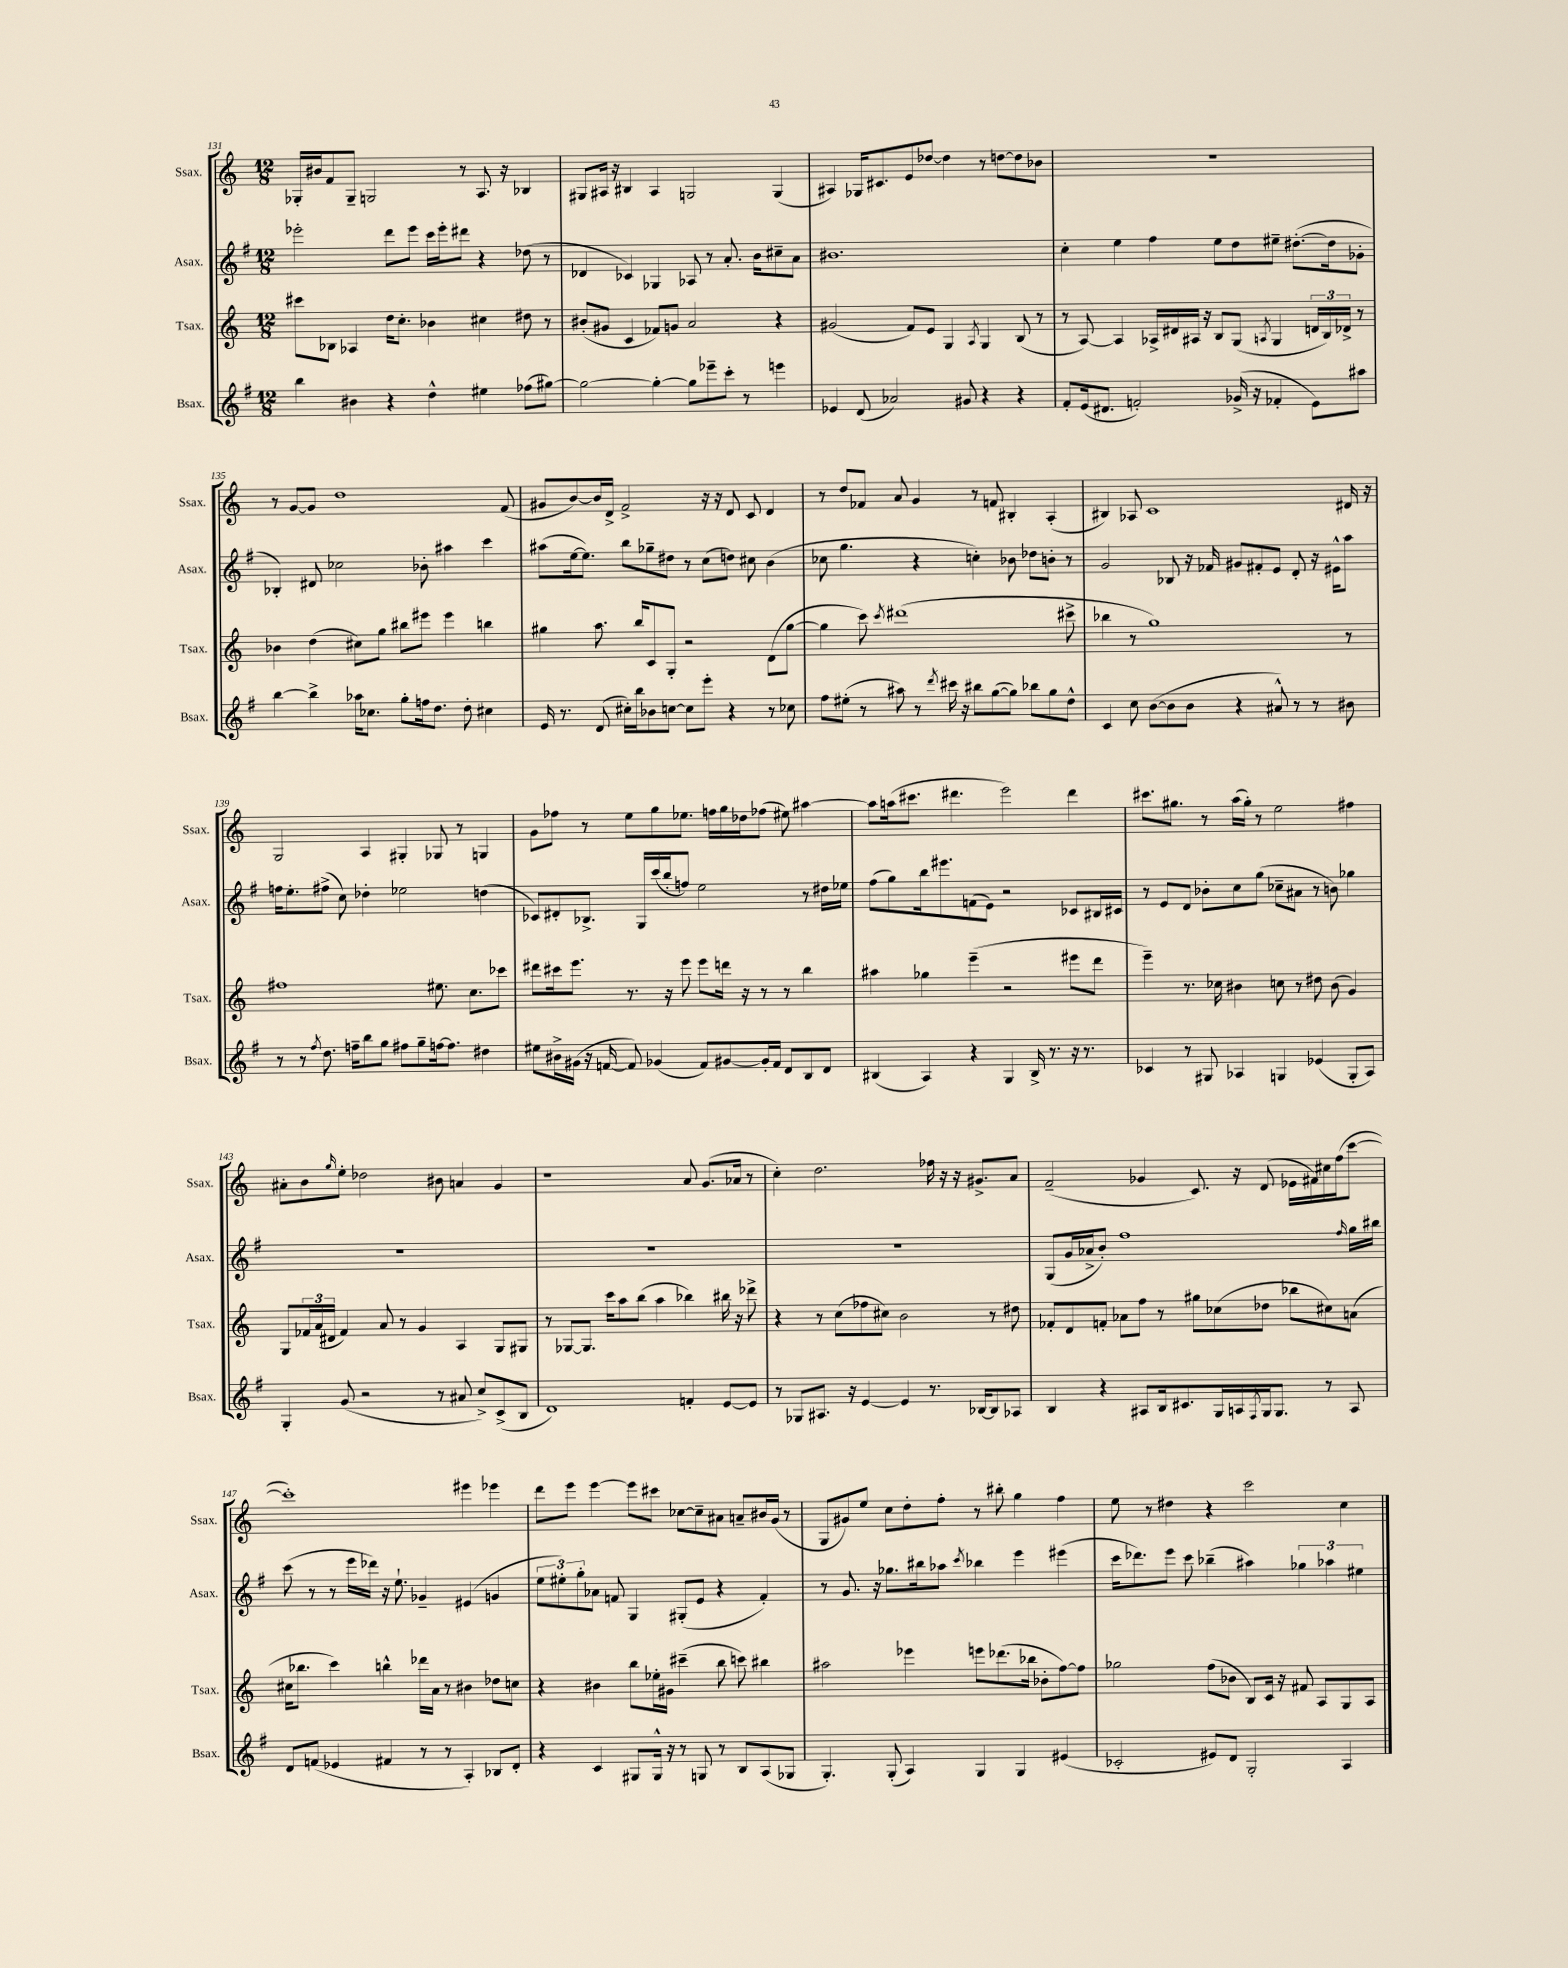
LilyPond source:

<<
\new StaffGroup <<
\new Staff = "s0" \with { instrumentName = "Ssax." shortInstrumentName = "Ssax." } {
    \clef treble \key c \major \numericTimeSignature \time 12/8
    ges16-. bis'16 f'8 ges8-- g2 r8 a8. r16 bes4 |
    gis8 ais16 r16 bis4 ais4 g2 g4( |
    ais4) ges16 cis'8. e'8 des''8~ des''4 r8 d''8~ d''8 bes'8 |
    R1. |
    r8 g'8~ g'8 d''1 f'8( |
    gis'8 b'8~) b'16 d'16-> f'2-> r16 r16 d'8 c'8 d'4 |
    r8 d''8 fes'8 a'8 g'4 r8 f'8 bis4-. a4-.( |
    bis4) aes8 c'1 dis'16 r16 |
    g2 a4 gis4-. ges8 r8 g4 |
    g'8 fes''8 r8 e''8 g''8 ees''8. f''16 g''16 des''16 fes''8( eis''8) ais''4~ |
    ais''8 a''16( cis'''8. dis'''4. e'''2) dis'''4 |
    cis'''8. gis''8. r8 a''16( gis''16-.) r8 e''2 fis''4 |
    ais'8-. b'8 \grace { g''16 } e''8-. des''2 bis'8 a'4 g'4 |
    r1 a'8 g'8.( aes'16 r8 |
    c''4-.) d''2. fes''16 r16 r16 gis'8.-> a'8 |
    f'2--( ges'4 c'8.) r16 d'8( ees'16 fis'16) cis''16 f''16( c'''8~ |
    c'''1-.) eis'''4 ees'''4 |
    d'''8 e'''8 e'''4~ e'''8 cis'''8 ces''8~ ces''8-- ais'8 a'8-- bis'16 g'16( r8 |
    g8 gis'8) e''8 c''8 d''8-. f''8-. r8 bis''8-. g''4 f''4 |
    e''8 r8 dis''4 r4 c'''2 c''4 \bar "|." |
}
\new Staff = "s1" \with { instrumentName = "Asax." shortInstrumentName = "Asax." } {
    \clef treble \key g \major \numericTimeSignature \time 12/8
    ees'''2-. d'''8 ees'''8 c'''16 ees'''16-. dis'''8 r4 des''8( r8 |
    des'4 ces'4) ges4 aes8 r8 a'8.-. b'16 cis''8-- a'8 |
    bis'1. |
    c''4-. e''4 fis''4 e''8 d''8 eis''8-- dis''8.~-.( dis''16 ges'8-. |
    bes4-.) dis'8 ces''2 bes'8-. ais''4 c'''4 |
    ais''8( e''16~ e''8.) b''8 ges''8-- dis''8 r8 c''8( d''8) cis''8 b'4( |
    ces''8 g''4. r4 c''4-.) bes'8 des''8 b'8-. r8 |
    g'2 bes8 r16 fes'16 gis'8 fis'8-. e'8 d'8-. r16 eis'16-^ a''8 |
    f''16 e''8.-. fis''8->( c''8) des''4-. ees''2 d''4( |
    ces'8) dis'8-. bes8.-> g16 c'''16( b''16-. f''8) e''2 r8 dis''16 ees''16 |
    fis''8( g''8) b''16 eis'''8. f'8( e'8) r2 ces'8 bis16 cis'16 |
    r8 e'8 d'8 bes'8-. c''8 g''8( ces''8-- ais'8 r8 b'8) ges''4 |
    R1. |
    R1. |
    R1. |
    g8( g'16 aes'16-> b'8-.) fis''1 \grace { fis''16 } g''16 bis''16 |
    c'''8( r8 r8 e'''16 des'''16) r16 e''8.-! ges'4-- eis'4( g'4 |
    \tuplet 3/2 { e''8 eis''8-.) g''8-. } aes'8 f'8 g4 gis8-.( e'8 r4 f'4-.) |
    r8 g'8. r16 ges''8. bis''16 aes''8 \acciaccatura { c'''8 } bes''4 e'''4 eis'''4( |
    c'''16 des'''8.) e'''8 c'''8 bes''4--( ais''4) \tuplet 3/2 { ges''4 aes''4 eis''4 } \bar "|." |
}
\new Staff = "s2" \with { instrumentName = "Tsax." shortInstrumentName = "Tsax." } {
    \clef treble \key c \major \numericTimeSignature \time 12/8
    cis'''8 bes8 aes4 d''16 c''8.-. bes'4 cis''4 dis''8 r8 |
    bis'8-.( gis'8 c'4 fes'8) g'8 a'2 r4 |
    gis'2( f'8) e'8 g4 \acciaccatura { a8 } g4 b8( r8 |
    r8 a8~) a4 aes16-> dis'16 ais16 r16 b8 g8( \acciaccatura { a8 } g4 \tuplet 3/2 { d'16 b16) des'16-> } r8 |
    bes'4 d''4( cis''8) g''8 bis''8 eis'''8 eis'''4 b''4 |
    gis''4 a''8. b''16 c'8 g8-. r2 d'8( gis''8~ |
    gis''4 c'''8) \acciaccatura { c'''8 } dis'''1( cis'''8-> |
    bes''4 r8 g''1) r8 |
    fis''1 eis''8. c''8. ces'''8 |
    dis'''8 cis'''16 e'''8. r8. r16 e'''8 e'''8 d'''16 r16 r8 r8 b''4 |
    ais''4 ges''4 e'''4--( r2 eis'''8 d'''8 |
    e'''4--) r8. ces''16 bis'4 c''8 r8 dis''8 bis'8( g'4) |
    g8 \tuplet 3/2 { fes'16 a'16( dis'16 } fes'4) a'8 r8 g'4 a4 g8 gis8 |
    r8 ges8~ ges8. c'''16 a''8 b''8( a''4 bes''4) bis''16 r16 des'''8-> |
    r4 r8 c''8( fes''8 cis''8) b'2 r8 dis''8 |
    fes'8-. d'8 f'8-. aes'8 f''8 r8 gis''8 ces''8( des''8 bes''8 cis''8) a'8( |
    cis''16 bes''8. c'''4) b''4-^ des'''16 a'16 r8 bis'4 des''8 c''8 |
    r4 bis'4 b''8 ees''16-. gis'16 cis'''4--( b''8 c'''8) bis''4 |
    ais''2 ees'''4 e'''8 des'''8.( bes''16 bes'8-. f''8~) f''8 |
    ges''2 f''8( bes'8 b8) c'16 r16 fis'8 a8 g8 a8 \bar "|." |
}
\new Staff = "s3" \with { instrumentName = "Bsax." shortInstrumentName = "Bsax." } {
    \clef treble \key g \major \numericTimeSignature \time 12/8
    b''4 bis'4 r4 d''4-^ eis''4 fes''8( gis''8~) |
    gis''2~ gis''4~-. gis''8 ees'''8-- c'''8-. r8 e'''4 |
    ees'4 d'8( aes'2) gis'8 r4 r4 |
    fis'8-. e'16( dis'8. f'2-.) ges'16->( r16 fes'4-. e'8) ais''8 |
    b''4~ b''4-> aes''16 ces''8. g''8-. f''16 d''8. d''8-. cis''4 |
    e'16 r8. d'8( cis''16-.) b''16 bes'8 c''8~ c''8 e'''8-. r4 r8 ces''8 |
    fis''8 eis''8-.( r8 ais''8) r8 \acciaccatura { d'''8 } cis'''16 r16 bis''8 g''8~( g''8) bes''8 g''8 d''8-^ |
    c'4 c''8 b'8~( b'8 b'8 r4 ais'8-^) r8 r8 bis'8 |
    r8 r8 \acciaccatura { fis''8 } d''8. f''16-- b''8 g''8 fis''8 g''8-- f''16~ f''8. dis''4 |
    eis''8 bis'16-> gis'16( r16 f'16~ f'8) ges'4( f'8) gis'8~ gis'16-. f'16 d'8 b8 d'8 |
    bis4( a4) r4 g4 bis16-> r8. r16 r8. |
    ces'4 r8 gis8 aes4 g4 ees'4( g8-. aes8) |
    g4-. g'8( r2 r8 ais'8 c''8->) c'8->( b8 |
    d'1) f'4-. e'8~ e'8 |
    r8 ges8 ais8. r16 e'4~ e'4 r8. bes16~ bes8 aes8 |
    b4 r4 ais8 b16 cis'8. g16 a16 \acciaccatura { fis8 } g16 g8. r8 a8 |
    d'8 f'8( ees'4 fis'4 r8 r8 a4-.) bes8 d'8-. |
    r4 c'4 gis8 gis16-^ r16 r8 g8 r8 b8 a8( ges8 |
    g4.-.) g8-.( a4) g4 g4 eis'4( |
    ces'2-. eis'8) d'8 g2-. a4 \bar "|." |
}
>>
>>
\layout { \context { \Score currentBarNumber = #131 } }
